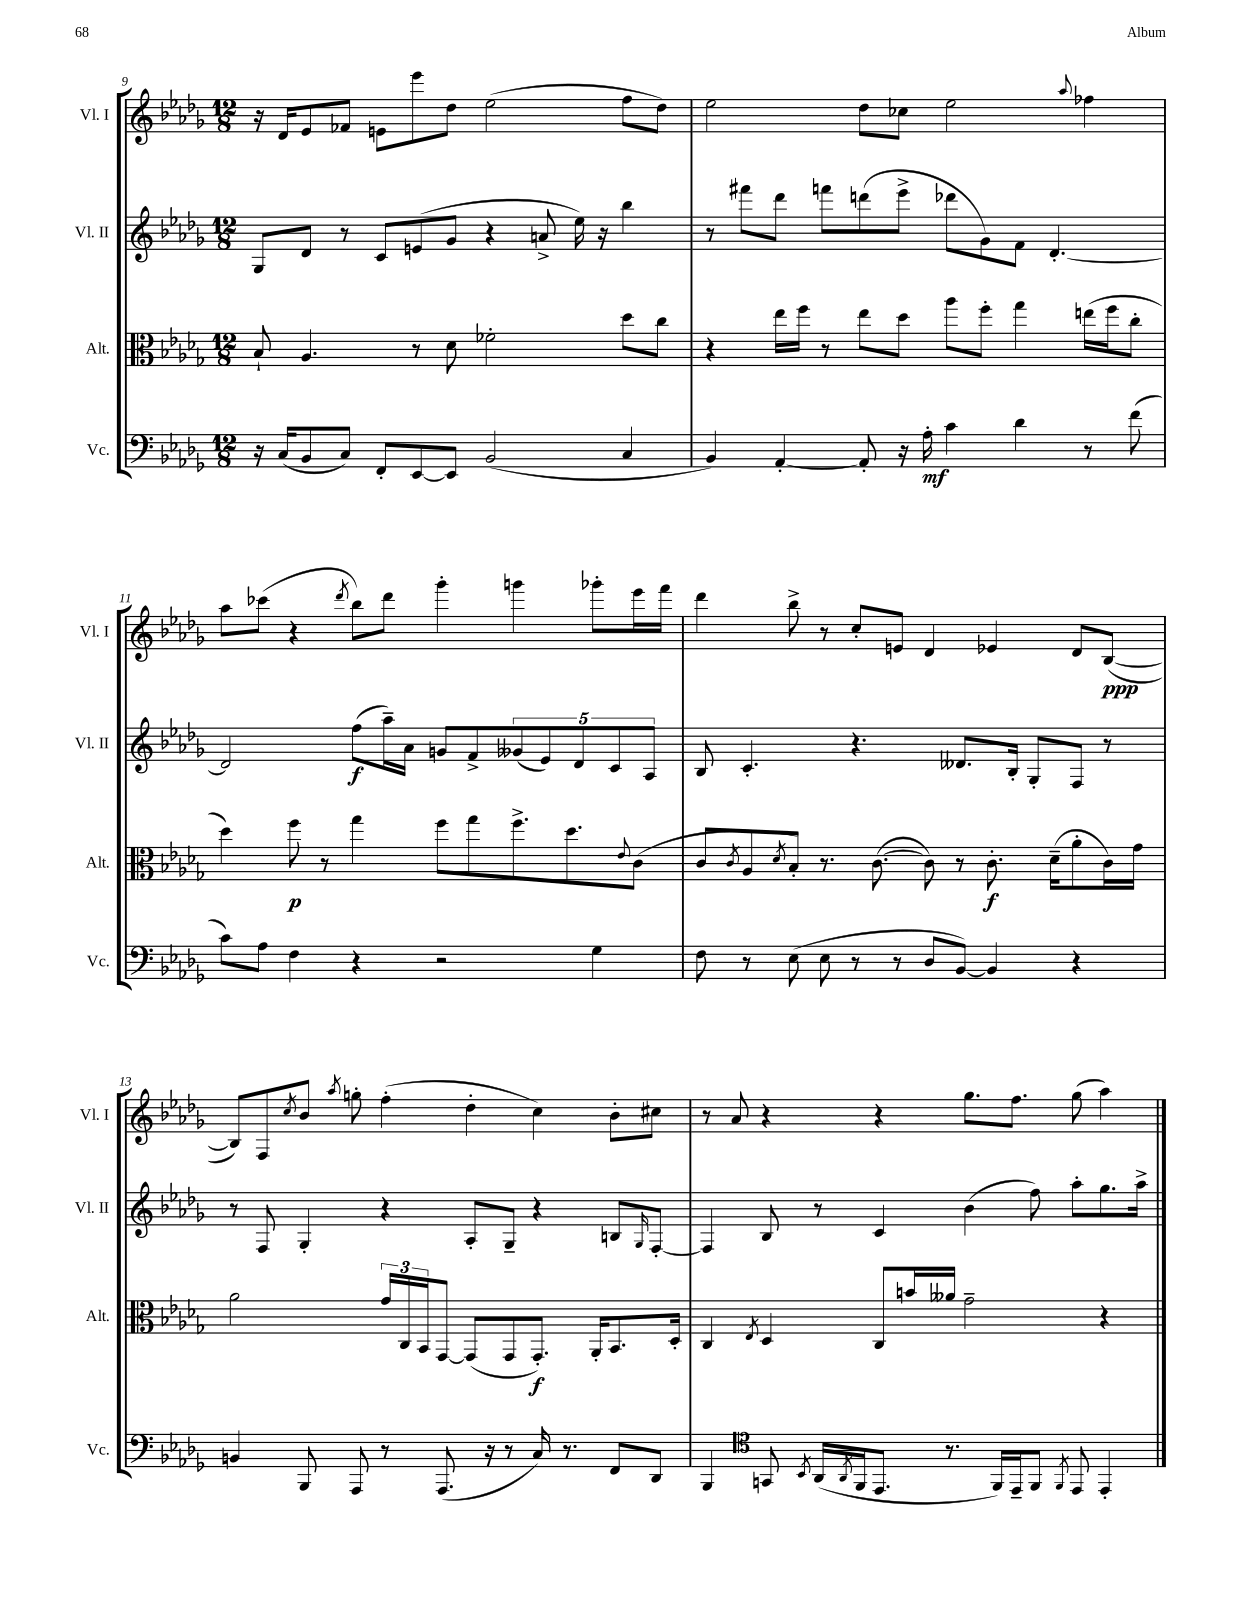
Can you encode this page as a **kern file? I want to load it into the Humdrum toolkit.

**kern	**kern	**kern	**kern
*staff4	*staff3	*staff2	*staff1
*clefF4	*clefC3	*clefG2	*clefG2
*k[b-e-a-d-g-]	*k[b-e-a-d-g-]	*k[b-e-a-d-g-]	*k[b-e-a-d-g-]
*M12/8	*M12/8	*M12/8	*M12/8
16r	8B-`/	8G-/L	16r
(16C/LK	.	.	16d-/LK
8BB-/	4.A-/	8d-/J	8e-/
8C/J)	.	8r	8f-/J
8FF'/L	.	8c/L	8e\L
[8EE-/	8r	(8e/	8eee-\
8EE-/]J	8d-\	8g-/J	8dd-\J
(2BB-/	2f-'\	4r	(2ee-\
.	.	8a^/	.
.	.	16ee-\)	.
.	.	16r	.
4C/	8dd-\L	4bb-\	8ff\L
.	8cc\J	.	8dd-\J)
=	=	=	=
4BB-/)	4r	8r	2ee-\
.	.	8fff#\L	.
[4AA-'/	16ee-\LL	8ddd-\J	.
.	16ff\JJ	.	.
.	8r	8fff\L	.
8AA-'/]	8ee-\L	(8ddd\	8dd-\L
16r	8dd-\J	8eee-^\J	8cc-\J
16A-'\	.	.	.
4c\	8aa-\L	8ddd-\L	2ee-\
.	8ff'\J	8g-\)	.
4d-\	4gg-\	8f\J	.
.	.	[4.d-'/	.
.	.	.	8qqaa-/
8r	(16ee\LL	.	4ff-\
.	16ff\J	.	.
(8f\	8cc'\J	.	.
=	=	=	=
8c\L)	4dd-\)	2d-/]	8aa-\L
8A-\J	.	.	(8ccc-\J
4F\	8ff\	.	4r
.	8r	.	.
.	.	.	8qddd-/
4r	4gg-\	(8ff\L	8bb-\L)
.	.	16aa-~\L)	8ddd-\J
.	.	16a-\JJ	.
2r	8ff\L	8g/L	4ggg-'\
.	8gg-\	8f^/	.
.	8.ff^\	(10g--/	4ggg\
.	.	10e-/)	.
.	8.dd-\	.	.
.	.	10d-/	.
4G-\	.	.	8ggg-'\L
.	.	10c/	.
.	8qqe-/	.	.
.	(8c\J	.	16eee-\L
.	.	10A-/J	.
.	.	.	16fff\JJ
=	=	=	=
8F\	8c/L	8B-/	4ddd-\
.	8qc/	.	.
8r	8A-/	4.c'/	.
.	8qd-/	.	.
(8E-\	8B-'/J)	.	8bb-^\
8E-\	8.r	.	8r
8r	.	4.r	8cc'/L
.	([8.c\	.	.
8r	.	.	8e/J
8D-/L	8c\])	.	4d-/
[8BB-/J)	8r	8.d--/L	.
4BB-/]	8.c'\	.	4e-/
.	.	16B-'/Jk	.
.	.	8G-'/L	.
.	(16d-~\LK	.	.
4r	8a-'\	8F/J	8d-/L
.	16c\L)	8r	([8B-/J
.	16g-\JJ	.	.
=	=	=	=
4BB/	2a-\	8r	8B-/]L)
.	.	8F/	8F/
.	.	.	8qcc/
8BBB-/	.	4G-'/	8b-/J
.	.	.	8qaa-/
8AAA-/	.	.	8gg'\
8r	24g-/LL	4r	(4ff'\
.	24C/	.	.
.	24BB-/J	.	.
(8.AAA-/	[8GG-/J	.	.
.	(8GG-/]L	8A-'/L	4dd-'\
16r	.	.	.
8r	8GG-/	8G-~/J	.
16C/)	8.GG-'/J)	4r	4cc\)
8.r	.	.	.
.	16AA-'/LK	.	.
8FF/L	8.BB-/	8B/L	8b-'\L
.	.	16qqG-/	.
8DD-/J	.	[8F'/J	8cc#\J
.	16D-'/Jk	.	.
=	=	=	=
4BBB-/	4C/	4F/]	8r
.	.	.	8a-/
*clefC4	*	*	*
.	8qE-/	.	.
8GG/	4D-/	8B-/	4r
8qBB-/	.	.	.
(16AA-/LL	.	8r	.
8qAA-/	.	.	.
16FF/J	.	.	.
8.EE-/J	8C/L	4c/	4r
.	16b/L	.	.
8.r	16a--/JJ	.	.
.	2g-~\	(4b-\	8.gg-\L
16FF/LL)	.	.	.
16EE-~/J	.	.	8.ff\J
8FF/J	.	8ff\)	.
8qFF/	.	.	.
8EE-/	.	8aa-'\L	(8gg-\
4EE-'/	4r	8.gg-\	4aa-\)
.	.	16aa-^\Jk	.
==	==	==	==
*-	*-	*-	*-
